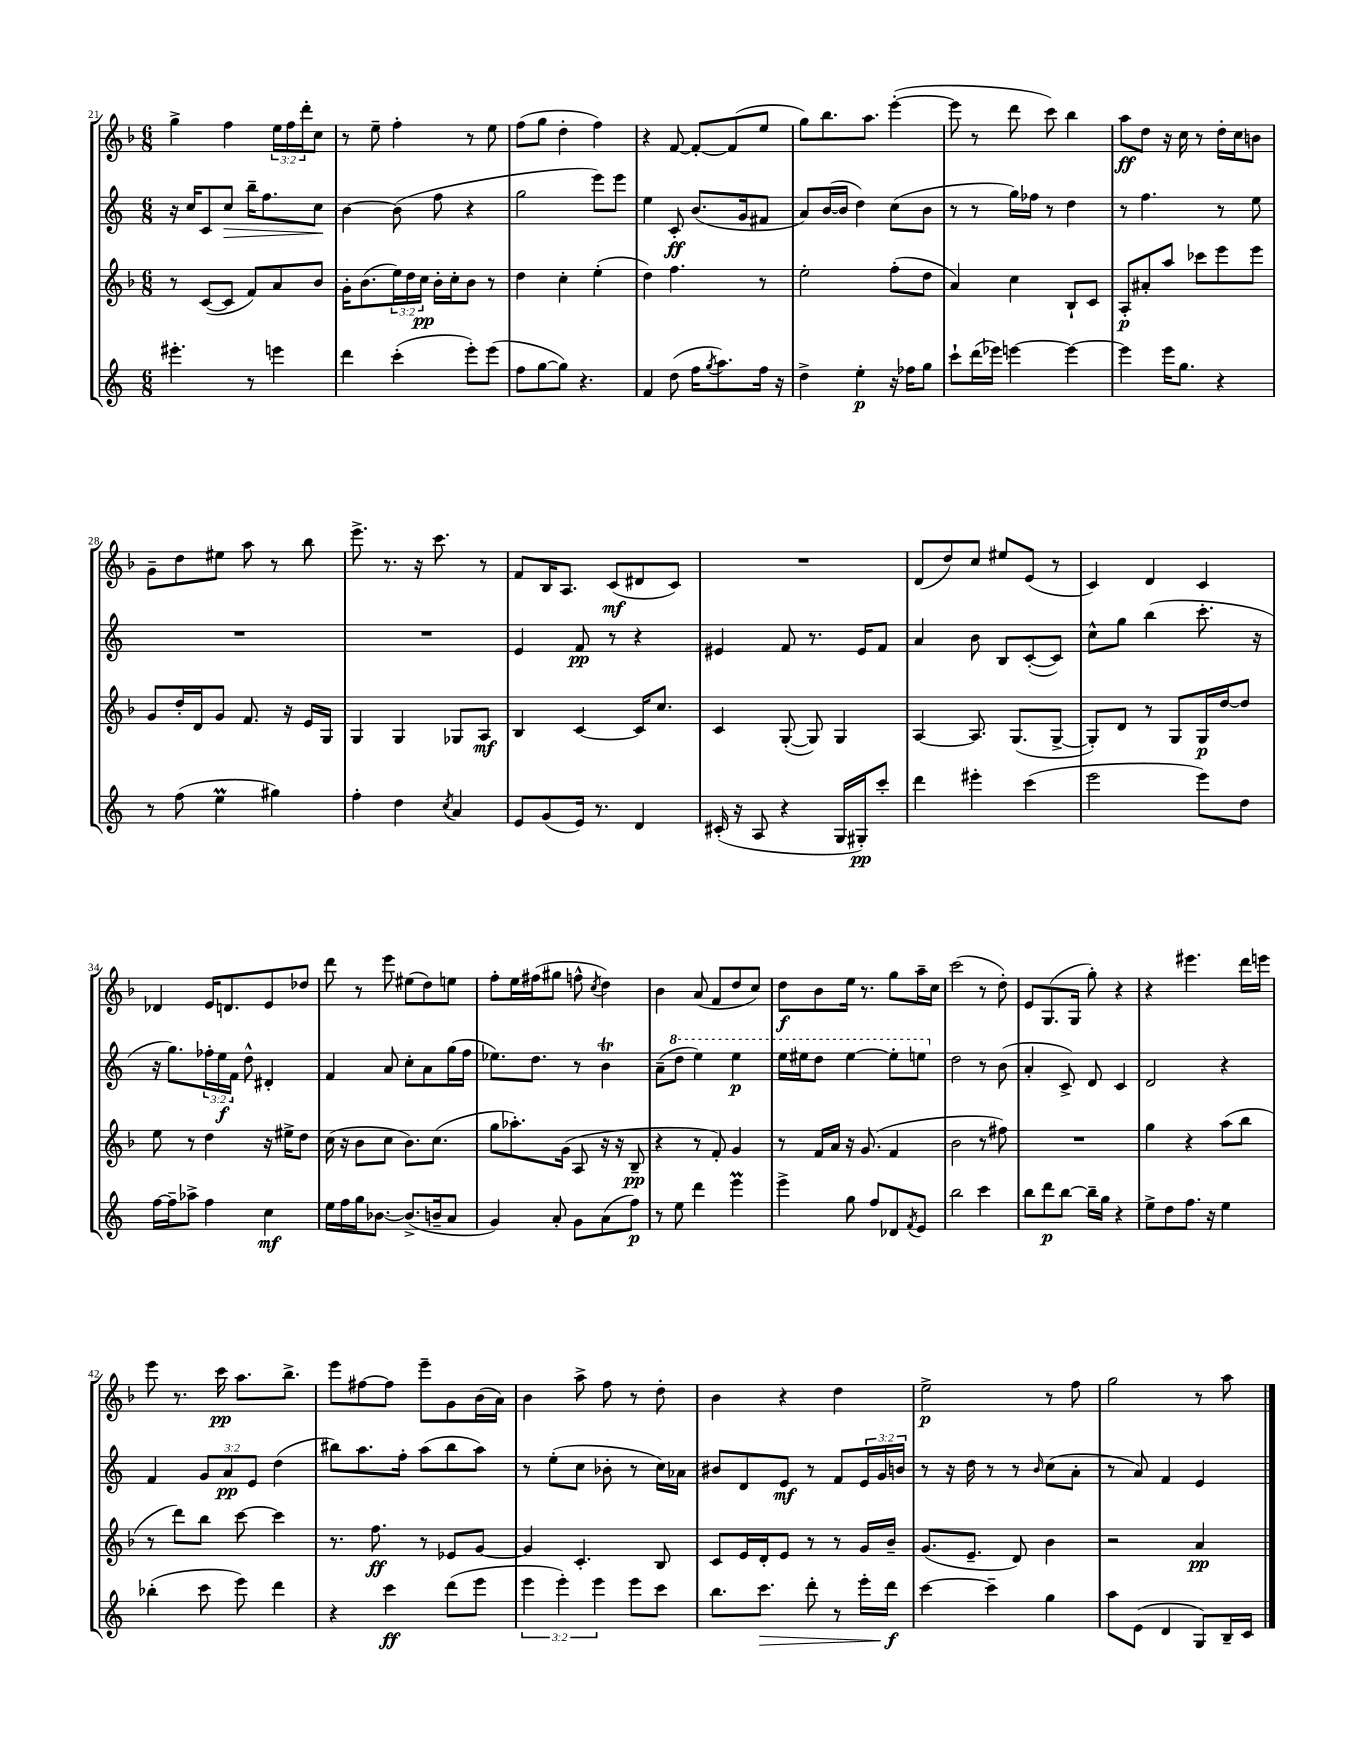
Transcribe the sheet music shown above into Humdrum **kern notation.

**kern	**dynam	**kern	**dynam	**kern	**dynam	**kern	**dynam
*part4	*part4	*part3	*part3	*part2	*part2	*part1	*part1
*staff4	*staff4	*staff3	*staff3	*staff2	*staff2	*staff1	*staff1
*clefG2	*	*clefG2	*	*clefG2	*	*clefG2	*
*k[]	*	*k[b-]	*	*k[]	*	*k[b-]	*
*M6/8	*	*M6/8	*	*M6/8	*	*M6/8	*
=21	=21	=21	=21	=21	=21	=21	=21
4.eee#X'\	.	8r	.	16r	.	4gg^\	.
.	.	.	.	16cc/KL	.	.	.
.	.	([8c/L	.	8c/	.	.	.
!	!	!	!	!	!LO:HP:b	!	!
.	.	8c/J]	.	8cc/J	>	4ff\	.
8r	.	8f/L)	.	16bb~\KL	.	.	.
.	.	.	.	8.ff\	.	.	.
4eeen\	.	8a/	.	.	.	24ee\LL	.
.	.	.	.	.	.	24ff\	.
.	.	.	.	.	.	24ddd'\J	.
.	.	8b-/J	.	8cc\J	.	8cc\J	.
.	.	.	.	.	]	.	.
=22	=22	=22	=22	=22	=22	=22	=22
4ddd\	.	16g'\KL	.	[4b\	.	8r	.
.	.	(8.b-\	.	.	.	.	.
.	.	.	.	.	.	8ee~\	.
(4ccc'\	.	24ee\L)	.	(8b\]	.	4ff'\	.
.	.	24dd\	.	.	.	.	.
.	.	24cc\JJ	pp	.	.	.	.
.	.	16b-'\LL	.	8ff\	.	.	.
.	.	16cc'\J	.	.	.	.	.
8eee'\L)	.	8b-\J	.	4r	.	8r	.
(8eee\J	.	8r	.	.	.	8ee\	.
=23	=23	=23	=23	=23	=23	=23	=23
8ff\L	.	4dd\	.	2gg\	.	(8ff\L	.
[8gg\	.	.	.	.	.	8gg\J	.
8gg\J])	.	4cc'\	.	.	.	4dd'\	.
4.r	.	.	.	.	.	.	.
.	.	(4ee'\	.	8eee\L)	.	4ff\)	.
.	.	.	.	8eee\J	.	.	.
=24	=24	=24	=24	=24	=24	=24	=24
4f/	.	4dd\)	.	4ee\	.	4r	.
(8dd\	.	4.ff\	.	8c'/	ff	[8f/	.
16ff\KL	.	.	.	(8.b/L	.	8f'/L_	.
8qgg/	.	.	.	.	.	.	.
8.aa\)	.	.	.	.	.	.	.
.	.	.	.	.	.	(8f/]	.
.	.	.	.	16g/k	.	.	.
16ff\Jk	.	8r	.	8f#X/J	.	8ee/J	.
16r	.	.	.	.	.	.	.
=25	=25	=25	=25	=25	=25	=25	=25
4dd^\	.	2ee'\	.	8a/L)	.	8gg\L)	.
.	.	.	.	([16b/L	.	8.bb-\	.
.	.	.	.	16b/JJ]	.	.	.
4ee'\	p	.	.	4dd\)	.	.	.
.	.	.	.	.	.	8.aa\J	.
16r	.	(8ff'\L	.	(8cc\L	.	([4eee'\	.
16ff-X\KL	.	.	.	.	.	.	.
8gg\J	.	8dd\J	.	8b\J	.	.	.
=26	=26	=26	=26	=26	=26	=26	=26
8ccc`\L	.	4a/)	.	8r	.	8eee\]	.
(16ddd\L	.	.	.	8r	.	8r	.
16eee-X\JJ)	.	.	.	.	.	.	.
[4eeen\	.	4cc\	.	16gg\LL)	.	8ddd\	.
.	.	.	.	16ff-X\JJ	.	.	.
.	.	.	.	8r	.	8ccc\)	.
4eee\_	.	8B-`/L	.	4dd\	.	4bb-\	.
.	.	8c/J	.	.	.	.	.
=27	=27	=27	=27	=27	=27	=27	=27
4eee\]	.	8A'/L	p	8r	.	8aa\L	ff
.	.	8a#X'/	.	4.ff\	.	8dd\J	.
16eee\KL	.	8aa/J	.	.	.	16r	.
8.gg\J	.	.	.	.	.	16cc\	.
.	.	8ccc-X\L	.	.	.	8r	.
4r	.	8eee\	.	8r	.	16dd'\LL	.
.	.	.	.	.	.	16cc\J	.
.	.	8eee\J	.	8ee\	.	8bn\J	.
!!LO:LB:g=z
=28	=28	=28	=28	=28	=28	=28	=28
8r	.	8g/L	.	2.r	.	8g~\L	.
(8ff\	.	16dd'/L	.	.	.	8dd\	.
.	.	16d/J	.	.	.	.	.
4eem\	.	8g/J	.	.	.	8ee#X\J	.
.	.	8.f/	.	.	.	8aa\	.
4gg#X\)	.	.	.	.	.	8r	.
.	.	16r	.	.	.	.	.
.	.	16e/LL	.	.	.	8bb-\	.
.	.	16G/JJ	.	.	.	.	.
=29	=29	=29	=29	=29	=29	=29	=29
4ff'\	.	4G/	.	2.r	.	8.eee^\	.
.	.	.	.	.	.	8.r	.
4dd\	.	4G/	.	.	.	.	.
.	.	.	.	.	.	16r	.
.	.	.	.	.	.	8.ccc\	.
8qcc/	.	.	.	.	.	.	.
4a/	.	8G-X/L	.	.	.	.	.
.	.	8A/J	mf	.	.	8r	.
=30	=30	=30	=30	=30	=30	=30	=30
8e/L	.	4B-/	.	4e/	.	8f/L	.
(8g/	.	.	.	.	.	16B-/K	.
.	.	.	.	.	.	8.A/J	.
16e/Jk)	.	[4c/	.	8f/	pp	.	.
8.r	.	.	.	.	.	.	.
.	.	.	.	8r	.	(8c/L	mf
4d/	.	16c/KL]	.	4r	.	8d#X/	.
.	.	8.cc/J	.	.	.	.	.
.	.	.	.	.	.	8c/J)	.
=31	=31	=31	=31	=31	=31	=31	=31
(16c#X'/	.	4c/	.	4e#X/	.	2.r	.
16r	.	.	.	.	.	.	.
8A/	.	.	.	.	.	.	.
4r	.	([8G'/	.	8f/	.	.	.
.	.	8G/])	.	8.r	.	.	.
16G/LL	.	4G/	.	.	.	.	.
16G#X'/J)	pp	.	.	16e#/KL	.	.	.
8ccc'/J	.	.	.	8f/J	.	.	.
=32	=32	=32	=32	=32	=32	=32	=32
4ddd\	.	[4A/	.	4a/	.	(8d/L	.
.	.	.	.	.	.	8dd/)	.
4eee#X'\	.	8.A/]	.	8b\	.	8cc/J	.
.	.	.	.	8B/L	.	8ee#X/L	.
.	.	(8.G/L	.	.	.	.	.
(4ccc\	.	.	.	([8c'/	.	(8e/J	.
.	.	[8G^/J	.	8c/J])	.	8r	.
=33	=33	=33	=33	=33	=33	=33	=33
2eee\	.	8G'/L])	.	8cc^^\L	.	4c/)	.
.	.	8d/J	.	8gg\J	.	.	.
.	.	8r	.	(4bb\	.	4d/	.
.	.	8G/L	.	.	.	.	.
8eee\L)	.	16G/L	p	8.ccc'\	.	4c/	.
.	.	[16dd/J	.	.	.	.	.
8dd\J	.	8dd/J]	.	.	.	.	.
.	.	.	.	16r	.	.	.
!!LO:LB:g=z
=34	=34	=34	=34	=34	=34	=34	=34
[16ff\LL	.	8ee\	.	16r	.	4d-X/	.
16ff~\J]	.	.	.	8.gg\L)	.	.	.
8aa-X^\J	.	8r	.	.	.	.	.
4ff\	.	4dd\	.	24ff-X'\L	.	16e/KL	.
.	.	.	.	24ee\	f	.	.
.	.	.	.	.	.	8.dn/	.
.	.	.	.	24f\JJ	.	.	.
.	.	.	.	8dd^^\	.	.	.
4cc\	mf	16r	.	4d#X'/	.	8e/	.
.	.	16ee#X^\KL	.	.	.	.	.
.	.	8dd\J	.	.	.	8dd-X/J	.
=35	=35	=35	=35	=35	=35	=35	=35
16ee\LL	.	(16cc\	.	4f/	.	8ddd\	.
16ff\	.	16r	.	.	.	.	.
16gg\J	.	8b-\L	.	.	.	8r	.
[8.b-X\J	.	.	.	.	.	.	.
.	.	8cc\J	.	8a/	.	8eee\	.
(8.b-^/L]	.	8.b-\L)	.	8cc'\L	.	(8ee#X\L	.
.	.	.	.	8a\	.	8dd\)	.
16bn~/k	.	(8.cc\J	.	.	.	.	.
8a/J	.	.	.	(16gg\L	.	8een\J	.
.	.	.	.	16ff\JJ	.	.	.
=36	=36	=36	=36	=36	=36	=36	=36
4g/)	.	8gg\L	.	8.ee-X\L)	.	8ff'\L	.
.	.	8.aa-X'\)	.	.	.	16ee\L	.
.	.	.	.	8.dd\J	.	(16ff#X\J	.
8a'/	.	.	.	.	.	8gg#X\J	.
.	.	(16g\Jk	.	.	.	.	.
8g\L	.	8A/	.	8r	.	8ffn^^\	.
.	.	.	.	.	.	8qcc/	.
(8a\	.	16r	.	4bt\	.	4dd\)	.
.	.	16r	.	.	.	.	.
8ff\J)	p	8B-~/	pp	.	.	.	.
=37	=37	=37	=37	=37	=37	=37	=37
8r	.	4r	.	(8a~\L	.	4b-\	.
*	*	*	*	*8va	*	*	*
8ee\	.	.	.	8ddd\J	.	.	.
4ddd\	.	8r	.	4eee\)	.	(8a/	.
.	.	8f'/)	.	.	.	8f/L	.
4eeem\	.	4g/	.	4eee\	p	8dd/	.
.	.	.	.	.	.	8cc/J)	.
=38	=38	=38	=38	=38	=38	=38	=38
4eee^\	.	8r	.	16eee\LL	.	8dd\L	f
.	.	.	.	16eee#X\J	.	.	.
.	.	16f/LL	.	8ddd\J	.	8b-\	.
.	.	16a/JJ	.	.	.	.	.
8gg\	.	16r	.	[4eee#\	.	16ee\Jk	.
.	.	(8.g/	.	.	.	8.r	.
8ff/L	.	.	.	.	.	.	.
8d-X/	.	4f/	.	8eee#'\L]	.	8gg\L	.
8qf/	.	.	.	.	.	.	.
8e/J	.	.	.	8eeen\J	.	16aa~\L	.
.	.	.	.	.	.	16cc\JJ	.
=39	=39	=39	=39	=39	=39	=39	=39
*	*	*	*	*X8va	*	*	*
2bb\	.	2b-\	.	2dd\	.	(2ccc\	.
4ccc\	.	8r	.	8r	.	8r	.
.	.	8ff#X\)	.	(8b\	.	8dd'\)	.
=40	=40	=40	=40	=40	=40	=40	=40
8bb\L	.	2.r	.	4a'/	.	8e/L	.
8ddd\	p	.	.	.	.	(8.G/	.
[8bb\J	.	.	.	8c^/)	.	.	.
.	.	.	.	.	.	16G/Jk	.
16bb~\LL]	.	.	.	8d/	.	8gg'\)	.
16gg\JJ	.	.	.	.	.	.	.
4r	.	.	.	4c/	.	4r	.
=41	=41	=41	=41	=41	=41	=41	=41
8ee^\L	.	4gg\	.	2d/	.	4r	.
8dd\	.	.	.	.	.	.	.
8.ff\J	.	4r	.	.	.	4.eee#X\	.
16r	.	.	.	.	.	.	.
4ee\	.	(8aa\L	.	4r	.	.	.
.	.	8bb-\J	.	.	.	16ddd\LL	.
.	.	.	.	.	.	16eeen\JJ	.
!!LO:LB:g=z
=42	=42	=42	=42	=42	=42	=42	=42
(4bb-X'\	.	8r	.	4f/	.	8eee\	.
.	.	8ddd\L)	.	.	.	8.r	.
8ccc\	.	8bb-\J	.	12g/L	.	.	.
.	.	.	.	.	.	16ccc\	pp
.	.	.	.	12a/	pp	.	.
8eee\)	.	[8ccc\	.	.	.	8.aa\L	.
.	.	.	.	12e/J	.	.	.
4ddd\	.	4ccc\]	.	(4dd\	.	.	.
.	.	.	.	.	.	8.bb-^\J	.
=43	=43	=43	=43	=43	=43	=43	=43
4r	.	8.r	.	8bb#X\L)	.	8eee\L	.
.	.	.	.	8.aa\	.	[8ff#X\	.
.	.	8.ff\	ff	.	.	.	.
4ccc\	ff	.	.	.	.	8ff#\J]	.
.	.	.	.	16ff'\Jk	.	.	.
.	.	8r	.	(8aa\L	.	8eee~\L	.
(8ddd\L	.	8e-X/L	.	8bb#\	.	8g\	.
8eee\J	.	[8g/J	.	8aa\J)	.	(16b-\L	.
.	.	.	.	.	.	16a\JJ)	.
=44	=44	=44	=44	=44	=44	=44	=44
6eee\	.	4g/]	.	8r	.	4b-\	.
.	.	.	.	(8ee'\L	.	.	.
6eee'\)	.	.	.	.	.	.	.
.	.	4.c'/	.	8cc\J	.	8aa^\	.
6eee\	.	.	.	.	.	.	.
.	.	.	.	8b-X'\	.	8ff\	.
8eee\L	.	.	.	8r	.	8r	.
8ccc\J	.	8B-/	.	16cc\LL)	.	8dd'\	.
.	.	.	.	16a-X\JJ	.	.	.
=45	=45	=45	=45	=45	=45	=45	=45
8.bb\L	.	8c/L	.	8b#X/L	.	4b-\	.
.	.	16e/L	.	8d/	.	.	.
!	!LO:HP:b	!	!	!	!	!	!
8.ccc\J	>	16d'/J	.	.	.	.	.
.	.	8e/J	.	8e/J	mf	4r	.
8ddd'\	.	8r	.	8r	.	.	.
8r	.	8r	.	8f/L	.	4dd\	.
16eee'\LL	.	16g/LL	.	24e/L	.	.	.
.	.	.	.	24g/	.	.	.
16ddd\JJ	f	16b-~/JJ	.	.	.	.	.
.	.	.	.	24bn/JJ	.	.	.
.	]	.	.	.	.	.	.
=46	=46	=46	=46	=46	=46	=46	=46
[4ccc\	.	(8.g/L	.	8r	.	2ee^\	p
.	.	.	.	16r	.	.	.
.	.	8.e~/J	.	16dd\	.	.	.
4ccc~\]	.	.	.	8r	.	.	.
.	.	8d/)	.	8r	.	.	.
.	.	.	.	16qqb/	.	.	.
4gg\	.	4b-\	.	(8cc\L	.	8r	.
.	.	.	.	8a'\J	.	8ff\	.
=47	=47	=47	=47	=47	=47	=47	=47
8aa\L	.	2r	.	8r	.	2gg\	.
(8e\J	.	.	.	8a/)	.	.	.
4d/	.	.	.	4f/	.	.	.
8G/L)	.	4a/	pp	4e/	.	8r	.
16B~/L	.	.	.	.	.	8aa\	.
16c/JJ	.	.	.	.	.	.	.
==	==	==	==	==	==	==	==
*-	*-	*-	*-	*-	*-	*-	*-
